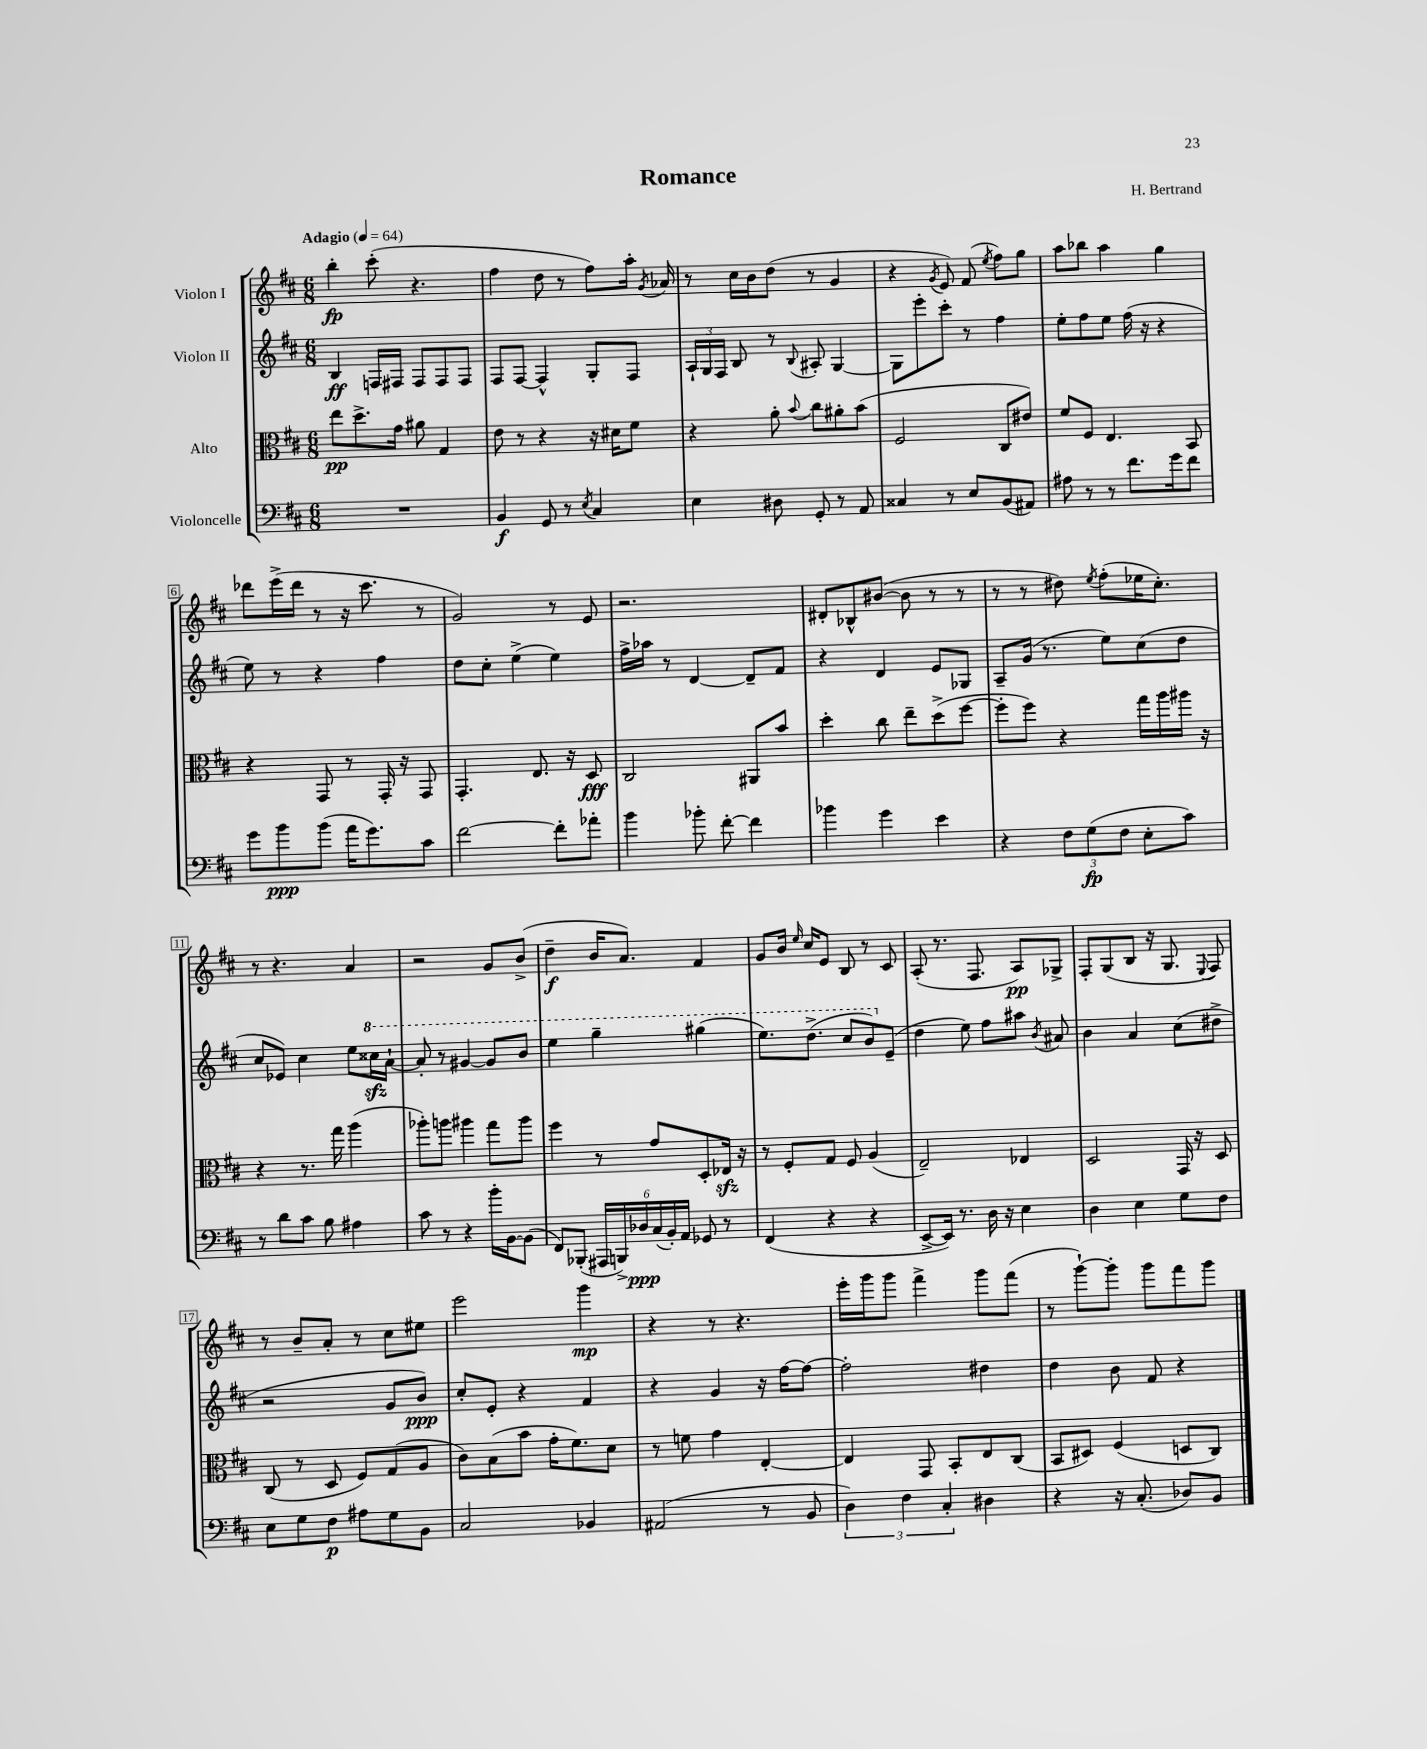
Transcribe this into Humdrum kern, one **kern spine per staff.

**kern	**dynam	**kern	**dynam	**kern	**dynam	**kern	**dynam
*part4	*part4	*part3	*part3	*part2	*part2	*part1	*part1
*staff4	*staff4	*staff3	*staff3	*staff2	*staff2	*staff1	*staff1
*I"Violoncelle	*	*I"Alto	*	*I"Violon II	*	*I"Violon I	*
*clefF4	*	*clefC3	*	*clefG2	*	*clefG2	*
*k[f#c#]	*	*k[f#c#]	*	*k[f#c#]	*	*k[f#c#]	*
*M6/8	*	*M6/8	*	*M6/8	*	*M6/8	*
*MM64	*	*MM64	*	*MM64	*	*MM64	*
=1	=1	=1	=1	=1	=1	=1	=1
!	!	!	!	!	!	!LO:TX:a:B:t=Adagio	!
2.r	.	8ee\L	pp	4B/	ff	4bb'\	fp
.	.	8.dd^\	.	.	.	.	.
.	.	.	.	16Fn/LL	.	(8ccc#'\	.
.	.	16g\Jk	.	16F#X/JJ	.	.	.
.	.	8a#X\	.	8F#/L	.	4.r	.
.	.	4G/	.	8F#/	.	.	.
.	.	.	.	8F#/J	.	.	.
=2	=2	=2	=2	=2	=2	=2	=2
4BB/	f	8e\	.	8F#/L	.	4ff#\	.
.	.	8r	.	[8F#/J	.	.	.
8GG/	.	4r	.	4F#^^/]	.	8dd\	.
8r	.	.	.	.	.	8r	.
8qE/	.	.	.	.	.	.	.
4C#/	.	16r	.	8G'/L	.	8ff#\L)	.
.	.	16d#X\KL	.	.	.	.	.
.	.	8f#\J	.	8F#/J	.	16aa'\Jk	.
.	.	.	.	.	.	8qg/	.
.	.	.	.	.	.	16a-X/	.
=3	=3	=3	=3	=3	=3	=3	=3
4E\	.	4r	.	24A`/LL	.	8r	.
.	.	.	.	24G/	.	.	.
.	.	.	.	24F#/JJ	.	.	.
.	.	.	.	8B/	.	16cc#\LL	.
.	.	.	.	.	.	16b\J	.
8D#X\	.	8a'\	.	8r	.	(8dd\J	.
.	.	8qqb/	.	8qqB/	.	.	.
8GG'/	.	8cc#\L	.	8A#X'/	.	8r	.
8r	.	8a#X'\	.	[4G/	.	4g/	.
8AA/	.	(8b\J	.	.	.	.	.
=4	=4	=4	=4	=4	=4	=4	=4
4C##X/	.	2F#/	.	8G\L]	.	4r	.
.	.	.	.	8eee'\	.	.	.
.	.	.	.	.	.	8qg/	.
8r	.	.	.	8ccc#'\J	.	8e/)	.
8E/L	.	.	.	8r	.	(8f#/	.
.	.	.	.	.	.	8qee/	.
(8BB/	.	8C#/L	.	4ff#\	.	8ff#\L)	.
8AA#X/J)	.	8e#X/J)	.	.	.	8gg\J	.
=5	=5	=5	=5	=5	=5	=5	=5
8A#X\	.	8f#/L	.	8ee'\L	.	8aa\L	.
8r	.	8F#/J	.	8ff#\	.	8bb-X\J	.
8r	.	4.E/	.	8ee\J	.	4aa\	.
8.f#\L	.	.	.	(16ff#\	.	.	.
.	.	.	.	16r	.	.	.
.	.	.	.	4r	.	4gg\	.
16g\k	.	.	.	.	.	.	.
8f#\J	.	8BB/	.	.	.	.	.
!!LO:LB:g=z
=6	=6	=6	=6	=6	=6	=6	=6
8g\L	.	4r	.	8ee\)	.	8ddd-X\L	.
8b\	ppp	.	.	8r	.	(16eee^\L	.
.	.	.	.	.	.	16ddd-\JJ	.
(8b\J	.	8GG/	.	4r	.	8r	.
16a\KL	.	8r	.	.	.	16r	.
8.g\)	.	.	.	.	.	8.ccc#\	.
.	.	16GG'/	.	4ff#\	.	.	.
.	.	16r	.	.	.	.	.
8c#\J	.	8GG/	.	.	.	8r	.
=7	=7	=7	=7	=7	=7	=7	=7
[2f#\	.	4.GG'/	.	8dd\L	.	2g/)	.
.	.	.	.	8cc#'\J	.	.	.
.	.	.	.	(4ee^\	.	.	.
.	.	8.E/	.	.	.	.	.
8f#'\L]	.	.	.	4ee\)	.	8r	.
.	.	16r	.	.	.	.	.
8a-X'\J	.	8D/	fff	.	.	8e/	.
=8	=8	=8	=8	=8	=8	=8	=8
4b\	.	2C#/	.	16ff#^\LL	.	2.r	.
.	.	.	.	16aa-X\JJ	.	.	.
.	.	.	.	8r	.	.	.
8b-X'\	.	.	.	[4d/	.	.	.
[8f#'\	.	.	.	.	.	.	.
4f#\]	.	8AA#X/L	.	8d~/L]	.	.	.
.	.	8b/J	.	8f#/J	.	.	.
=9	=9	=9	=9	=9	=9	=9	=9
4b-X\	.	4dd'\	.	4r	.	8d#X'/L	.
.	.	.	.	.	.	8B-X^^/	.
4g\	.	8cc#\	.	4d/	.	([8b#X/J	.
.	.	8ee~\L	.	.	.	8b#\]	.
4e\	.	(8dd^\	.	8e/L	.	8r	.
.	.	[8ff#\J	.	8G-X/J	.	8r	.
=10	=10	=10	=10	=10	=10	=10	=10
4r	.	8ff#'\L]	.	8A~/L	.	8r	.
.	.	8ff#\J)	.	(16g/Jk	.	8r	.
.	.	.	.	8.r	.	.	.
12F#\L	.	4r	.	.	.	8dd#X\)	.
(12G\	fp	.	.	.	.	.	.
.	.	.	.	.	.	8qee/	.
.	.	.	.	8ee\L)	.	(8ff#'\L	.
12F#\J	.	.	.	.	.	.	.
8E'\L	.	16gg\LL	.	(8cc#\	.	16ee-X\K	.
.	.	16aa\	.	.	.	8.cc#'\J)	.
8c#\J)	.	16aa#X\JJ	.	8dd\J	.	.	.
.	.	16r	.	.	.	.	.
!!LO:LB:g=z
=11	=11	=11	=11	=11	=11	=11	=11
8r	.	4r	.	8cc#/L	.	8r	.
8d\L	.	.	.	8e-X/J)	.	4.r	.
8c#\J	.	8.r	.	4cc#\	.	.	.
8B\	.	.	.	.	.	.	.
.	.	16gg\	.	.	.	.	.
4A#X\	.	(4aa\	.	8ee\L	.	4a/	.
*	*	*	*	*8va	*	*	*
.	.	.	.	16ccc##Xzz\L	.	.	.
.	.	.	.	[16aa`\JJ	.	.	.
=12	=12	=12	=12	=12	=12	=12	=12
8c#\	.	8aa-X'\L)	.	8aa'/]	.	2r	.
8r	.	8aan\J	.	8r	.	.	.
4r	.	4aa#X\	.	[4gg#X/	.	.	.
16b'\LL	.	8gg\L	.	8gg#/L]	.	8g/L	.
[16BB\J	.	.	.	.	.	.	.
(8BB\J]	.	8aa#\J	.	8bb/J	.	(8b^/J	.
=13	=13	=13	=13	=13	=13	=13	=13
8FF#/L)	.	4ff#\	.	4eee\	.	4dd~\	f
(8BBB-X'/J	.	.	.	.	.	.	.
24AAA#X/LL	.	8r	.	4ggg~\	.	16b/KL	.
24BBBn^/)	.	.	.	.	.	.	.
.	.	.	.	.	.	8.a/J)	.
24D-X/	ppp	.	.	.	.	.	.
(24C#/	.	8g/L	.	.	.	.	.
24BB'/)	.	.	.	.	.	.	.
24AA/JJ	.	.	.	.	.	.	.
8GG-X/	.	8D'/	.	(4ggg#X\	.	4f#/	.
8r	.	16E-Xzz/Jk	.	.	.	.	.
.	.	16r	.	.	.	.	.
=14	=14	=14	=14	=14	=14	=14	=14
(4FF#/	.	8r	.	8.eee\L)	.	8g/L	.
.	.	8F#'/L	.	.	.	16b/Jk	.
.	.	.	.	.	.	16qqee/	.
.	.	.	.	(8.ddd^\J	.	16cc#/KL	.
4r	.	8G/J	.	.	.	8e/J	.
.	.	8F#/	.	8ccc#/L	.	8B/	.
4r	.	(4A/	.	8bb/)	.	8r	.
*	*	*	*	*X8va	*	*	*
.	.	.	.	(8e~/J	.	8c#/	.
=15	=15	=15	=15	=15	=15	=15	=15
[8EE^/L	.	2E~/)	.	4dd\	.	(8A'/	.
16EE/Jk])	.	.	.	.	.	8.r	.
8.r	.	.	.	.	.	.	.
.	.	.	.	8ee\)	.	.	.
.	.	.	.	.	.	8.F#/	.
16D\	.	.	.	8ff#\L	.	.	.
16r	.	.	.	.	.	.	.
4E\	.	4E-X/	.	8aa#X\J	.	8A/L)	pp
.	.	.	.	8qb/	.	.	.
.	.	.	.	8a#X/	.	8G-X^/J	.
=16	=16	=16	=16	=16	=16	=16	=16
4D\	.	2D/	.	4b\	.	8F#'/L	.
.	.	.	.	.	.	(8G/	.
4E\	.	.	.	4a/	.	8B/J	.
.	.	.	.	.	.	16r	.
.	.	.	.	.	.	8.G/	.
8G\L	.	16GG/	.	(8cc#\L	.	.	.
.	.	16r	.	.	.	.	.
.	.	.	.	.	.	8qqE/	.
8F#\J	.	8D/	.	8dd#X^\J	.	8F#/)	.
!!LO:LB:g=z
=17	=17	=17	=17	=17	=17	=17	=17
8E\L	.	(8C#/	.	2r	.	8r	.
8G\	.	8r	.	.	.	8b~/L	.
8F#\J	p	8D/	.	.	.	8a'/J	.
8A#X\L	.	8F#/L)	.	.	.	8r	.
8G\	.	(8G/	.	8g/L	.	8cc#\L	.
8BB\J	.	8A/J	.	8b/J)	ppp	8ee#X\J	.
=18	=18	=18	=18	=18	=18	=18	=18
2C#/	.	8c#\L)	.	8cc#'/L	.	2eee\	.
.	.	(8B\	.	8e'/J	.	.	.
.	.	8b\J	.	4r	.	.	.
.	.	16g'\KL	.	.	.	.	.
.	.	8.f#\)	.	.	.	.	.
4BB-X/	.	.	.	4f#/	.	4ggg\	mp
.	.	8d\J	.	.	.	.	.
=19	=19	=19	=19	=19	=19	=19	=19
(2AA#X/	.	8r	.	4r	.	4r	.
.	.	8fn\	.	.	.	.	.
.	.	4g\	.	4g/	.	8r	.
.	.	.	.	.	.	4.r	.
8r	.	[4E'/	.	16r	.	.	.
.	.	.	.	[16ff#\KL	.	.	.
8BB/	.	.	.	8ff#\J_	.	.	.
=20	=20	=20	=20	=20	=20	=20	=20
6D\)	.	4E/]	.	2ff#'\]	.	16eee'\LL	.
.	.	.	.	.	.	16ggg\J	.
.	.	.	.	.	.	8ggg\J	.
6F#\	.	.	.	.	.	.	.
.	.	8GG/	.	.	.	4fff#^\	.
6C#'/	.	.	.	.	.	.	.
.	.	8BB'/L	.	.	.	.	.
4D#X\	.	8E/	.	4dd#X\	.	8ggg\L	.
.	.	(8C#/J	.	.	.	(8fff#\J	.
=21	=21	=21	=21	=21	=21	=21	=21
4r	.	8BB/L	.	4dd\	.	8r	.
.	.	8D#X/J)	.	.	.	[8ggg`\L)	.
16r	.	(4F#/	.	8b\	.	8ggg'\J]	.
(8.C#'/	.	.	.	.	.	.	.
.	.	.	.	8f#/	.	8ggg\L	.
8D-X/L)	.	8Dn/L	.	4r	.	8fff#\	.
8BB/J	.	8C#/J)	.	.	.	8ggg\J	.
==	==	==	==	==	==	==	==
*-	*-	*-	*-	*-	*-	*-	*-
